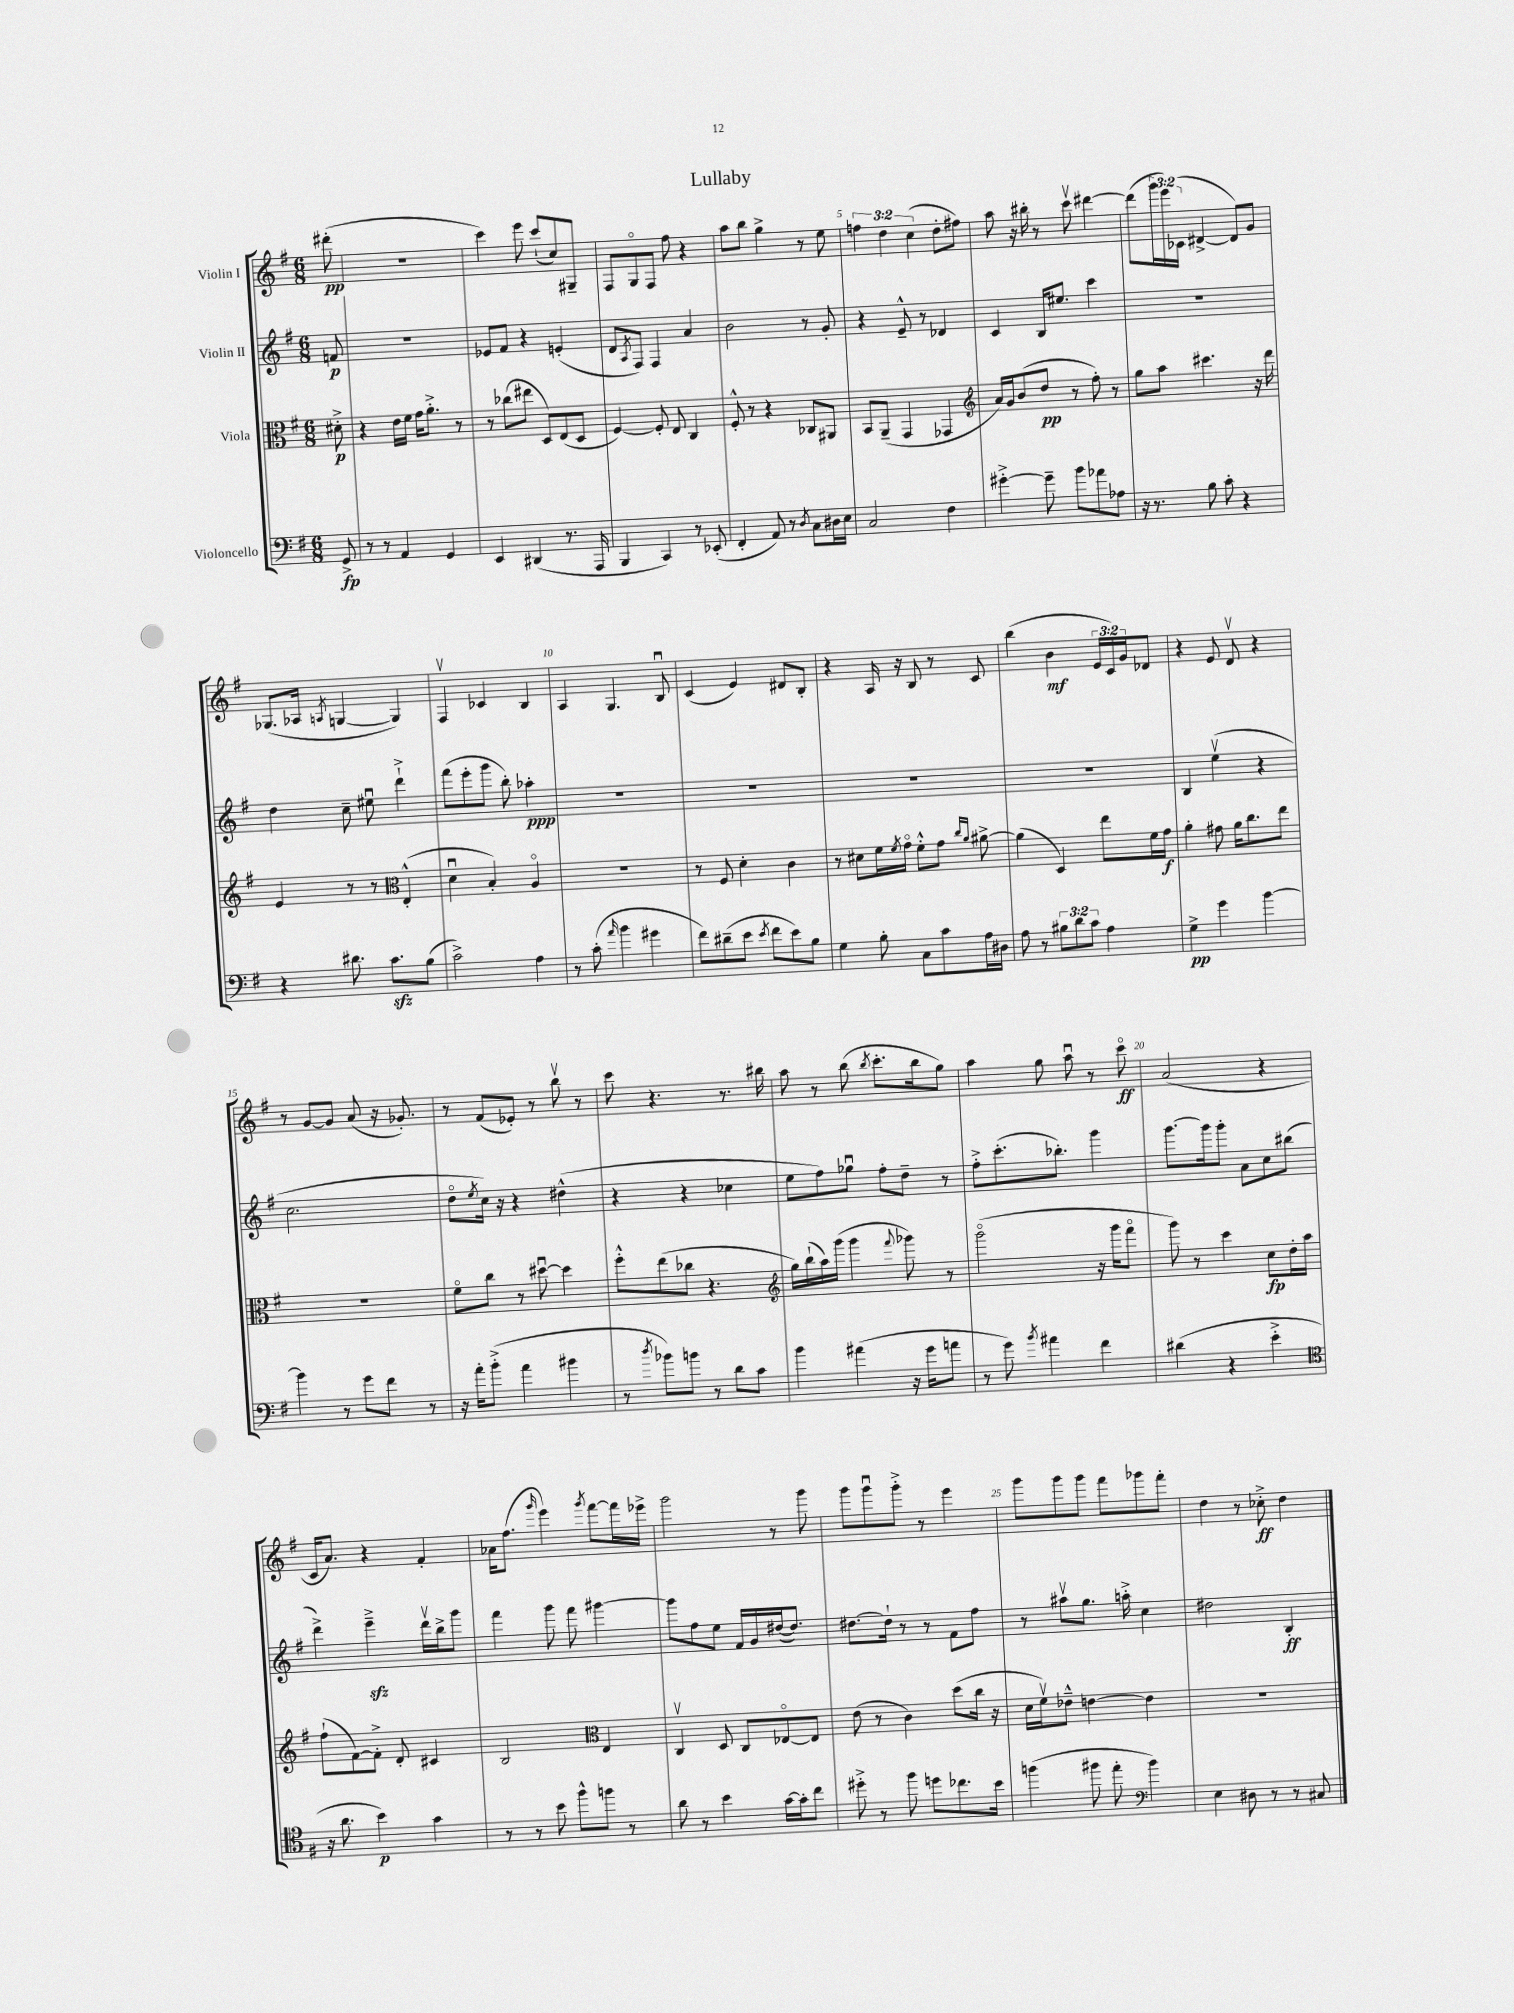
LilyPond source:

\header { title = "Lullaby" }
<<
\new StaffGroup <<
\new Staff = "s0" \with { instrumentName = "Violin I" } {
    \clef treble \key g \major \numericTimeSignature \time 6/8 \override Staff.TupletNumber.text = #tuplet-number::calc-fraction-text \partial 8
    dis'''8-.\pp( |
    R2. |
    c'''4) e'''8 c'''8-!( c''8) gis8-- |
    fis8 g8\flageolet fis8 fis''8 r4 |
    a''8 b''8 g''4-> r8 e''8 |
    \tuplet 3/2 { f''4 d''4 c''4( } d''8-. fis''8) |
    a''8 r16 bis''16-. r8 c'''8\upbow dis'''4~ |
    dis'''8( \tuplet 3/2 { g'''16 e'''16) ces'16( } dis'4~-> dis'8) g'8 |
    ges8.( aes16 \acciaccatura { a8 } g4~ g4) |
    fis4\upbow ces'4 b4 |
    a4 g4. b8\downbow |
    c'4( e'4) dis'8 b8-. |
    r4 a16 r16 b8 r8 c'8 |
    b''4( b'4\mf \tuplet 3/2 { e'16 c'16) g'16 } des'8 |
    r4 e'8 d'8\upbow r4 |
    r8 g'8~ g'8 a'8( r16 ges'8.-.) |
    r8 fis'8( ees'8-.) r8 b''8\upbow r8 |
    c'''8 r4. r8. bis''16 |
    a''8 r8 b''8( \acciaccatura { b''8 } c'''8.-. b''16 g''8) |
    a''4 g''8 a''8\downbow r8 c'''8\flageolet\ff |
    a'2( r4 |
    c'16 a'8.) r4 fis'4-. |
    aes'16 fis''8.( \grace { g'''16 } e'''4) \acciaccatura { g'''8 } fis'''8~ fis'''16 ees'''16-> |
    g'''2 r8 g'''8 |
    g'''8 g'''8\downbow g'''8-.-> r8 e'''4 |
    g'''8 g'''8 g'''8 fis'''8 ges'''8 fis'''8-. |
    d''4 r8 ces''8-.->\ff d''4 \bar "|." |
}
\new Staff = "s1" \with { instrumentName = "Violin II" } {
    \clef treble \key g \major \numericTimeSignature \time 6/8 \partial 8
    f'8\p |
    R2. |
    ees'8 fis'8 r4 e'4-.( |
    d'8 \acciaccatura { a8 } fis8) fis4 a'4 |
    b'2 r8 g'8-. |
    r4 e'8---^ r8 des'4 |
    c'4 b16 eis''8. c'''4 |
    R2. |
    d''4 c''8-- eis''8\downbow d'''4-!-> |
    fis'''8( e'''8-. g'''8 b''8-.) aes''4-.\ppp |
    R2. |
    R2. |
    R2. |
    R2. |
    b4 e''4\upbow( r4 |
    c''2. |
    d''8\flageolet \acciaccatura { e''8 } c''16) r16 r4 dis''4-^( |
    r4 r4 ces''4 |
    e''8 fis''8) ges''8\downbow fis''8-. d''8-- r8 |
    fis''8-.-> c'''8.-.( bes''8.-.) g'''4 |
    g'''8.~ g'''16 g'''8-. a'8 c''8 bis''8( |
    d'''4->) e'''4--->\sfz d'''16\upbow b''16-> g'''8 |
    fis'''4 g'''8 fis'''8 gis'''4~ |
    gis'''8 fis''8 e''8 fis'16 g'16 dis''16~( dis''8.) |
    dis''8.~ dis''16-! r8 r8 fis'8 fis''8 |
    r8 ais''8\upbow g''8. a''16-.-> c''4 |
    dis''2 b4-.\ff \bar "|." |
}
\new Staff = "s2" \with { instrumentName = "Viola" } {
    \clef alto \key g \major \numericTimeSignature \time 6/8 \partial 8
    dis'8-.->\p |
    r4 e'16 fis'16 g'16 a'8.-.-> r8 |
    r8 ces''8( eis''8 d8) e8( d8 |
    fis4~) fis8-. e8 c4 |
    fis8-.-^ r8 r4 ces8 ais,8 |
    b,8 a,8--( g,4 ges,4 |
    \clef treble a'16) g'16 b'8( d''8\pp r8 fis''8-.) r8 |
    g''8 a''8 cis'''4. r16 d'''16 |
    e'4 r8 r8 \clef alto e4-.-^( |
    d'4\downbow b4-.) a4\flageolet |
    R2. |
    r8 fis8 d'4-. c'4 |
    r8 dis'8 fis'16 \acciaccatura { fis'8 } g'16\flageolet fis'8-.-^ g'8 \grace { c''16 a'16 } ais'8~-> |
    ais'4( d4) e''8 fis'16 g'16\f |
    a'4-. gis'8 a'16 c''8. e''8 |
    R2. |
    fis'8\flageolet c''8 r8 dis''8~\downbow dis''4 |
    fis''8-.-^ e''8( ces''8 r4. |
    \clef treble g''16) b''16-!( a''16) g'''16( g'''4 \appoggiatura { fis'''8 } ges'''8) r8 |
    g'''2\flageolet( r16 g'''16 fis'''8\flageolet |
    g'''8) r8 c'''4 c''8\fp d''16-. a''16 |
    fis''8-!( fis'8~) fis'8-.-> d'8-. cis'4 |
    b2 \clef alto e4 |
    c4\upbow d8 c8 ees8~\flageolet ees8 |
    e'8( r8 c'4) d''8( c''16 r16 |
    d'16 fis'16\upbow) ees'8---^ e'4~ e'4 |
    R2. \bar "|." |
}
\new Staff = "s3" \with { instrumentName = "Violoncello" } {
    \clef bass \key g \major \numericTimeSignature \time 6/8 \override Staff.TupletNumber.text = #tuplet-number::calc-fraction-text \partial 8
    g,8->\fp |
    r8 r8 a,4 g,4 |
    e,4 dis,4( r8. a,,16 |
    b,,4 c,4) r8 ees,8-.( |
    fis,4-. a,8) r8 \acciaccatura { d8 } c8 dis16 e16 |
    c2 fis4 |
    gis'4~-.-> gis'8-- b'8 aes'8 aes8 |
    r16 r8. b8 c'8-. r4 |
    r4 dis'8. c'8.\sfz b8( |
    c'2->) a4 |
    r8 c'8-.( \grace { a'16 } b'4 gis'4 |
    fis'8) dis'8--( e'8 \acciaccatura { e'8 } fis'8 e'8) b8 |
    g4 b8-. c8 c'8 a16 dis16 |
    a8 r8 \tuplet 3/2 { bis8 d'8 c'8 } a4 |
    g4->\pp g'4 b'4~ |
    b'4 r8 g'8 fis'8 r8 |
    r16 a'16-. b'8-.->( a'4 bis'4 |
    r8 \acciaccatura { d''8 } bes'8) b'8 r8 d'8 c'8 |
    b'4 ais'4( r16 g'16 a'8 |
    r8 g'8) \acciaccatura { b'8 } ais'4 fis'4 |
    dis'4( r4 e'4-.-> |
    \clef tenor r16 a'8. b'4\p) g'4 |
    r8 r8 b'8 fis''8-^ f''8 r8 |
    a'8 r8 b'4 g'16~ g'16-. c''8 |
    dis''8-.-> r8 fis''8 d''8 ces''8. b'16 |
    f''4( fis''8 e''8-. \clef bass b'4) |
    e4 dis8 r8 r8 cis8 \bar "|." |
}
>>
>>
\layout { \context { \Score \override BarNumber.break-visibility = ##(#f #t #t) barNumberVisibility = #(every-nth-bar-number-visible 5) } }
